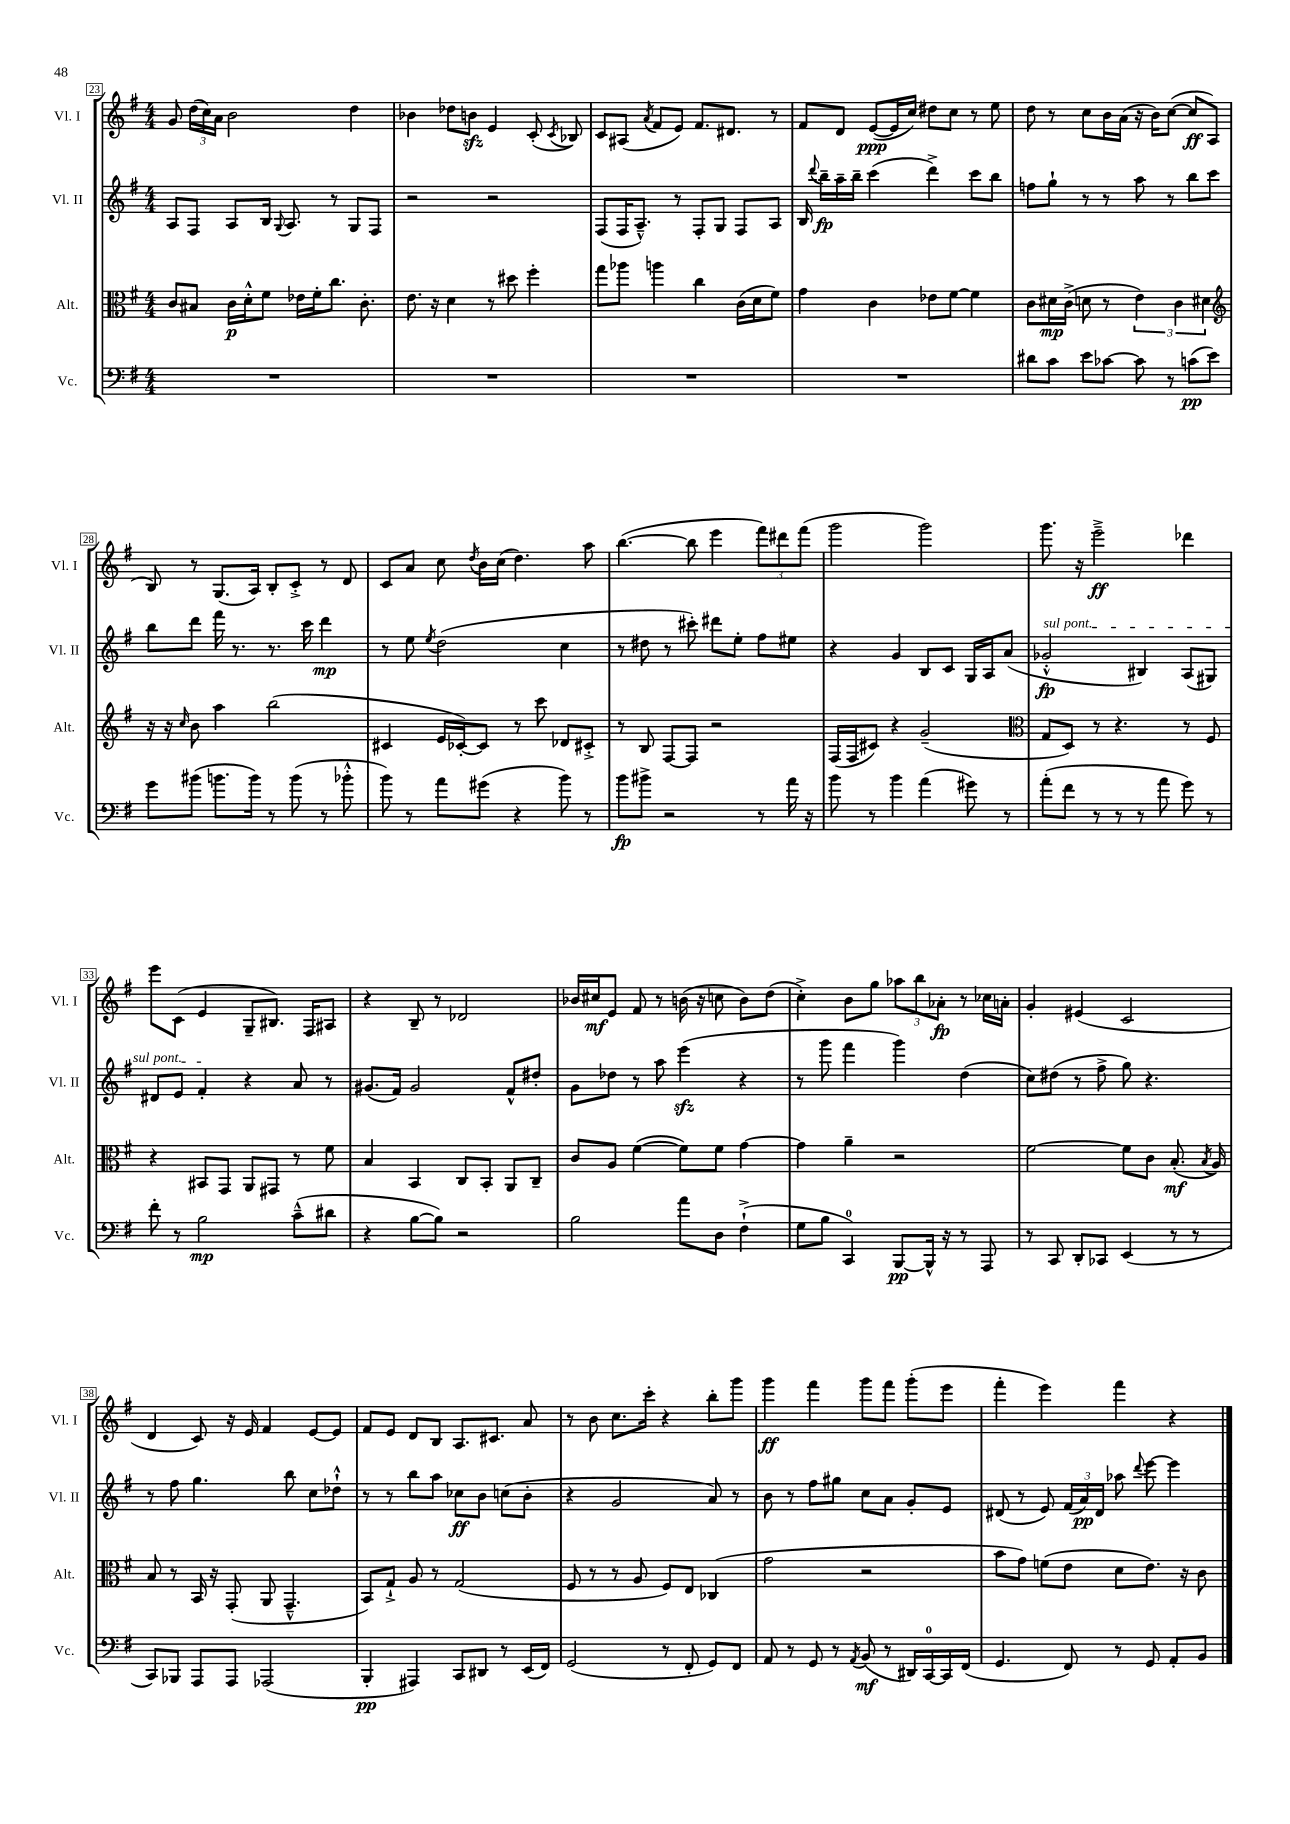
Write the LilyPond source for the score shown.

<<
\new StaffGroup <<
\new Staff = "s0" \with { instrumentName = "Vl. I" shortInstrumentName = "Vl. I" } {
    \clef treble \key g \major \numericTimeSignature \time 4/4
    \autoBeamOff g'8 \tuplet 3/2 { d''16[( c''16) a'16] } b'2 d''4 |
    bes'4 des''8[ b'8]\sfz e'4 c'8-.( \acciaccatura { c'8 } bes8) |
    c'8[ ais8]( \acciaccatura { a'8 } fis'8[ e'8]) fis'8.[ dis'8.] r8 |
    fis'8[ d'8] e'8[~\ppp( e'16 c''16]) dis''8[ c''8] r8 e''8 |
    d''8 r8 c''8[ b'16 a'16]( r16 b'16[) c''8]~( c''8[\ff a8] |
    b8) r8 g8.[( a16]) b8[-. c'8]-.-> r8 d'8 |
    c'8[ a'8] c''8 \acciaccatura { d''8 } b'16[ c''16]( d''4.) a''8 |
    b''4.~( b''8 e'''4 \tuplet 3/2 { fis'''8[) dis'''8 fis'''8]( } |
    g'''2 g'''2) |
    g'''8. r16 e'''2--->\ff des'''4 |
    e'''8[ c'8]( e'4 g8[-- bis8.]) fis16[ ais8] |
    r4 b8-- r8 des'2 |
    bes'16[ cis''16\mf e'8] fis'8 r8 b'16( r16 c''8 b'8[) d''8]( |
    c''4-.->) b'8[ g''8] \tuplet 3/2 { aes''8[ b''8 aes'8]-.\fp } r8 ces''16[ a'16]-. |
    g'4-. eis'4( c'2 |
    d'4 c'8) r16 e'16 fis'4 e'8[~ e'8] |
    fis'8[ e'8] d'8[ b8] a8.[ cis'8.] a'8 |
    r8 b'8 c''8.[ c'''16]-. r4 b''8[-. g'''8] |
    g'''4\ff fis'''4 g'''8[ fis'''8] g'''8[-.( e'''8] |
    fis'''4-. e'''4) fis'''4 r4 \bar "|." |
}
\new Staff = "s1" \with { instrumentName = "Vl. II" shortInstrumentName = "Vl. II" } {
    \clef treble \key g \major \numericTimeSignature \time 4/4
    \autoBeamOff a8[ fis8] a8[ b16] \appoggiatura { g8 } a8. r8 g8[ fis8] |
    r2 r2 |
    fis8[( fis16 a8.]---^) r8 fis8[-. g8] fis8[ a8] |
    b16 \appoggiatura { d'''8 } b''16[--\fp a''16-- b''16]-- c'''4( d'''4->) c'''8[ b''8] |
    f''8[ g''8]-! r8 r8 a''8 r8 b''8[ c'''8] |
    b''8[ d'''8] fis'''16 r8. r8. c'''16 d'''4\mp |
    r8 e''8 \acciaccatura { e''8 } d''2( c''4 |
    r8 dis''8 r8 cis'''8-.) dis'''8[ e''8]-. fis''8[ eis''8] |
    r4 g'4 b8[ c'8] g16[ a16 a'8]( |
    \once \override TextSpanner.bound-details.left.text = \markup { \italic "sul pont." } ges'2-.-^\fp\startTextSpan bis4) a8[( gis8]) |
    dis'8[ e'8] fis'4-.\stopTextSpan r4 a'8 r8 |
    gis'8.[( fis'16]) gis'2 fis'8[-^ dis''8]-. |
    g'8[ des''8] r8 a''8 e'''4\sfz( r4 |
    r8 g'''8 fis'''4 g'''4) d''4( |
    c''8[) dis''8]( r8 fis''8-> g''8) r4. |
    r8 fis''8 g''4. b''8 c''8[ des''8]-!-^ |
    r8 r8 b''8[ a''8] ces''8[\ff b'8] c''8[( b'8]-. |
    r4 g'2 a'8) r8 |
    b'8 r8 fis''8[ gis''8] c''8[ a'8] g'8[-. e'8] |
    dis'8( r8 e'8) \tuplet 3/2 { fis'16[( a'16\pp) dis'16] } aes''8 \appoggiatura { d'''8 } e'''8~ e'''4 \bar "|." |
}
\new Staff = "s2" \with { instrumentName = "Alt." shortInstrumentName = "Alt." } {
    \clef alto \key g \major \numericTimeSignature \time 4/4
    \autoBeamOff c'8[ bis8] c'16[\p d'16-.-^ fis'8] ees'16[ fis'16-. c''8.] c'8.-. |
    e'8. r16 d'4 r8 dis''8 fis''4-. |
    g''8[ aes''8] a''4 c''4 c'16[( d'16 fis'8]) |
    g'4 c'4 ees'8[ fis'8]~ fis'4 |
    c'8[ dis'16\mp c'16]->( d'8 r8 \tuplet 3/2 { e'4) c'4 dis'4 } |
    \clef treble r16 r16 \grace { c''16 } b'8 a''4 b''2( |
    cis'4 e'16[ ces'16~-.) ces'8] r8 c'''8 des'8[ cis'8]-.-> |
    r8 b8 fis8[~ fis8] r2 |
    fis16[( fis16 cis'8]) r4 g'2--( |
    \clef alto g8[ d8]) r8 r4. r8 fis8 |
    r4 bis,8[ g,8] a,8[ gis,8] r8 fis'8 |
    b4 b,4 c8[ b,8]-. a,8[ c8]-- |
    c'8[ a8] fis'4~( fis'8[) fis'8] g'4~ |
    g'4 a'4-- r2 |
    fis'2~ fis'8[ c'8] b8.-.\mf( \acciaccatura { b8 } a16) |
    b8 r8 b,16 r16 g,8-.( a,8 g,4.---^ |
    b,8[) g8]-!-> a8 r8 g2( |
    fis8 r8 r8 a8 fis8[) e8] ces4( |
    g'2 r2 |
    b'8[ g'8]) f'8[( e'8] d'8[ e'8.]) r16 c'8 \bar "|." |
}
\new Staff = "s3" \with { instrumentName = "Vc." shortInstrumentName = "Vc." } {
    \clef bass \key g \major \numericTimeSignature \time 4/4
    \autoBeamOff R1 |
    R1 |
    R1 |
    R1 |
    dis'8[ c'8] e'8[ ces'8]~ ces'8 r8 c'8[\pp( e'8]) |
    g'8[ bis'8]( b'8.[ b'16]) r8 b'8( r8 bes'8-.-^ |
    b'8) r8 a'8[ gis'8]( r4 b'8) r8 |
    b'8[\fp bis'8]-> r2 r8 a'16 r16 |
    b'8 r8 b'4 a'4( gis'8) r8 |
    a'8[-.( fis'8] r8 r8 r8 a'8 g'8) r8 |
    fis'8-. r8 b2\mp c'8[---^( dis'8] |
    r4 b8[~ b8]) r2 |
    b2 a'8[ d8] fis4-!->( |
    g8[ b8] c,4-0) b,,8[~\pp b,,16]-^ r16 r8 a,,8 |
    r8 c,8 d,8[-. ces,8] e,4( r8 r8 |
    c,8[) bes,,8] a,,8[ a,,8] aes,,2( |
    b,,4-.\pp ais,,4) c,8[ dis,8] r8 e,16[( fis,16]) |
    g,2( r8 fis,8-. g,8[) fis,8] |
    a,8 r8 g,8 r8 \acciaccatura { a,8 } b,8\mf( r8 dis,16[) c,16-0~ c,16 fis,16]( |
    g,4. fis,8) r8 g,8 a,8[-. b,8] \bar "|." |
}
>>
>>
\layout { \context { \Score currentBarNumber = #23 \override BarNumber.stencil = #(make-stencil-boxer 0.1 0.3 ly:text-interface::print) } }
